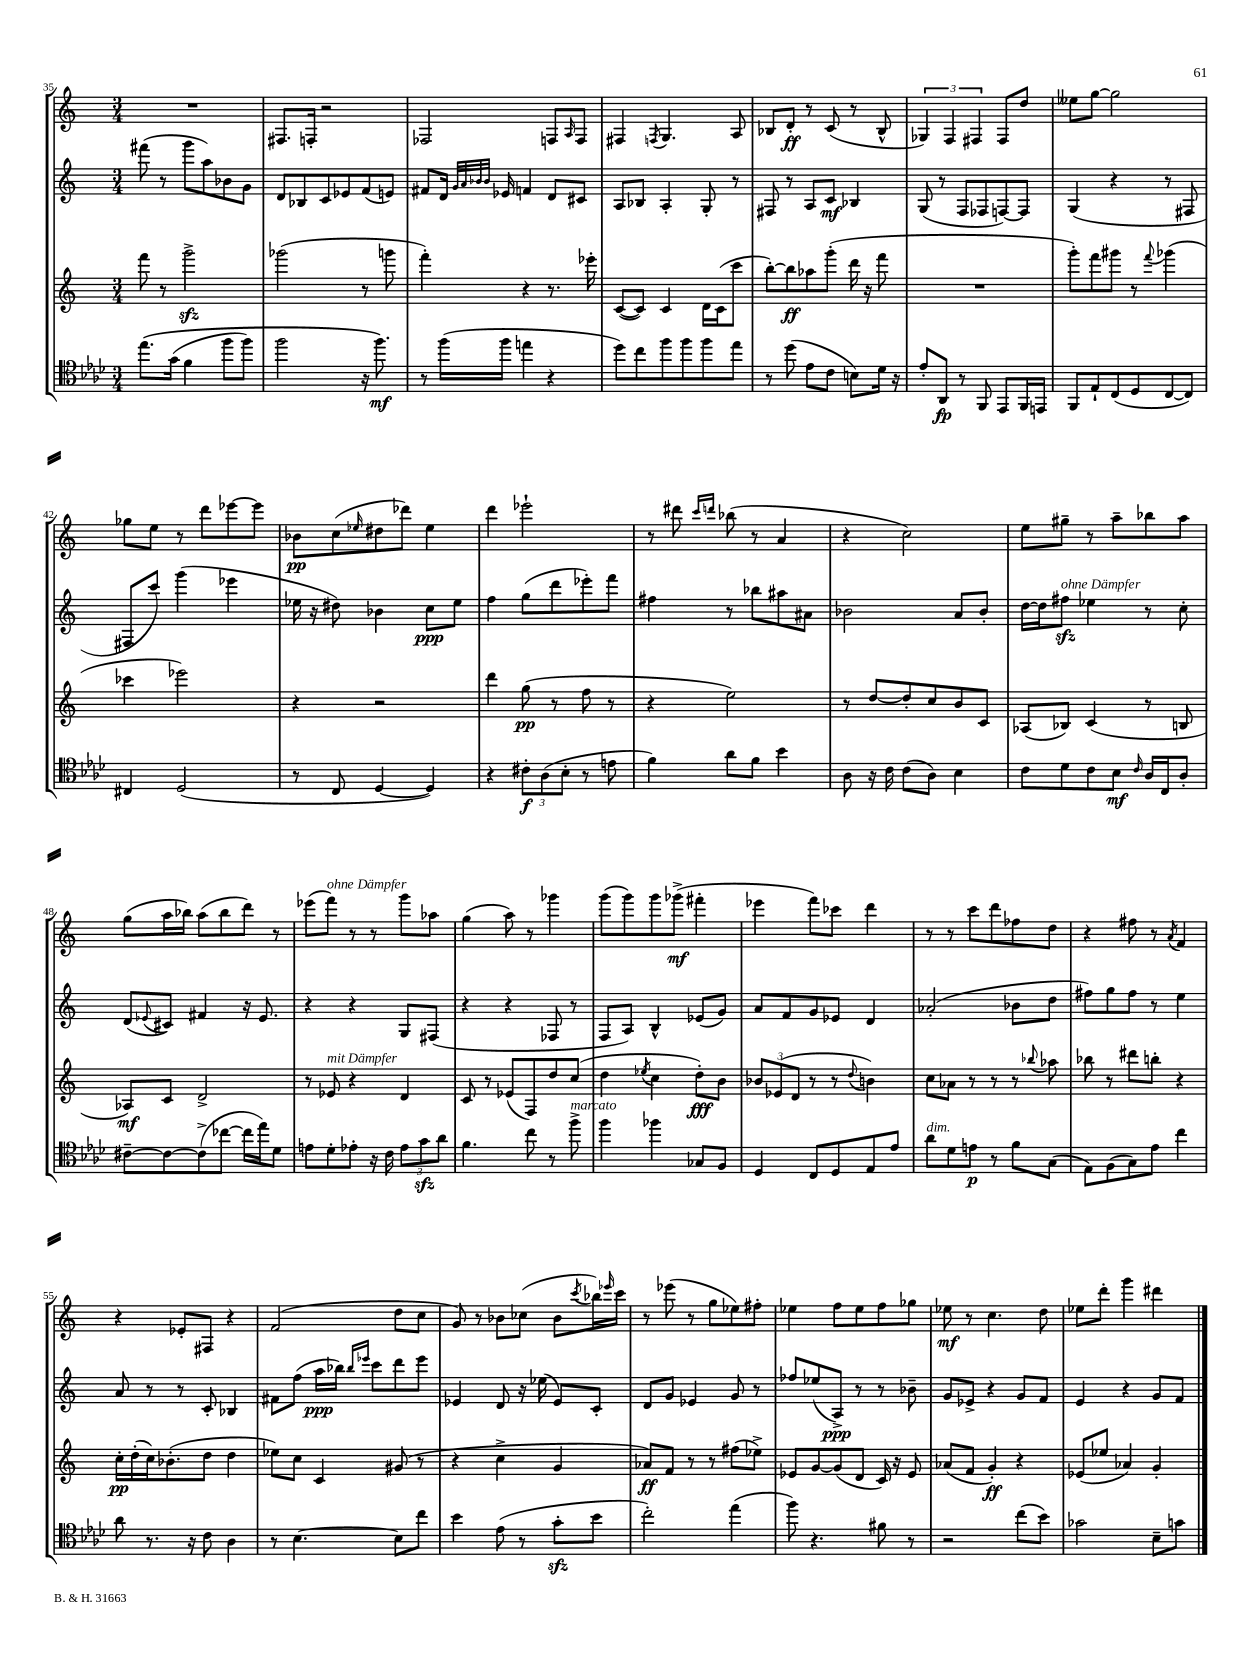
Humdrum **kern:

**kern	**kern	**kern	**kern
*staff4	*staff3	*staff2	*staff1
*clefC4	*clefG2	*clefG2	*clefG2
*k[b-e-a-d-]	*k[]	*k[]	*k[]
*M3/4	*M3/4	*M3/4	*M3/4
&(8.ee-	8fff	(8fff#	2.r
.	8r	8r	.
(16g	.	.	.
4f	2ggg^	8ggg	.
.	.	8aa)	.
8ff	.	8b-	.
8ff)	.	8g	.
=	=	=	=
2ff	(2ggg-	8d	8.F#
.	.	8B-	.
.	.	.	16F'
.	.	8c	2r
.	.	8e-	.
16r	8r	(8f	.
8.ff&)	.	.	.
.	8ggg	8e)	.
=	=	=	=
8r	4fff')	8f#	2F-
(16ff	.	16d	.
.	.	32qqg	.
.	.	32qqa	.
.	.	32qqb-	.
.	.	32qqb-	.
16ff	.	16e-	.
4ee	4r	4f	.
4r	8.r	8d	8F
.	.	.	16qqA
.	.	8c#	8F
.	16eee-'	.	.
=	=	=	=
8dd-)	([8c	8A	4F#
8cc	8c])	8B-	.
.	.	.	8qF
8ff	4c	4A'	4.G
8ff	.	.	.
8ff	16d	8G'	.
.	(16c	.	.
8ee-	8ccc	8r	8A
=	=	=	=
8r	[8bb')	8F#	8B-
(8dd-	8bb]	8r	8d'
8e-	8aa-	8A	8r
8c	(8ggg'	8c	(8c
8B)	16ddd	4B-	8r
.	16r	.	.
16d-	8fff	.	8B-^^
16r	.	.	.
=	=	=	=
8e-'	2.r	(8G	6G-)
8AA-	.	8r	.
.	.	.	6F
8r	.	8F	.
.	.	.	6F#
8FF	.	8F-	.
8EE-	.	[8F)	8F#
16FF	.	8F]	8dd
16EE	.	.	.
=	=	=	=
8FF	8ggg')	(4G	8ee--
8E-`	8fff	.	[8gg
(8C	8ggg#	4r	2gg]
8D-	8r	.	.
.	8qqfff	.	.
[8C	(4ggg-	8r	.
8C])	.	8F#	.
=	=	=	=
4C#	4ccc-	8F#	8gg-
.	.	8ccc)	8ee
(2D-	2eee-)	(4ggg	8r
.	.	.	8ddd
.	.	4eee-	[8eee-
.	.	.	8eee-]
=	=	=	=
8r	4r	16ee-	8b-
.	.	16r	.
8C	.	8dd#)	(8cc
.	.	.	16qqee-
[4D-	2r	4b-	8dd#
.	.	.	8ddd-)
4D-])	.	8cc	4ee-
.	.	8ee-	.
=	=	=	=
4r	4ddd	4ff	4ddd
12c#'	(8gg	(8gg	2eee-`
(12A-	.	.	.
.	8r	8ddd	.
12B-'	.	.	.
8r	8ff	8eee-')	.
8e	8r	8fff	.
=	=	=	=
4f)	4r	4ff#	8r
.	.	.	8ddd#
.	.	.	16qqccc
.	.	.	16qqddd
8a-	2ee)	8r	(8bb-
8f	.	8bb-	8r
4b-	.	8aa#	4a
.	.	8a#	.
=	=	=	=
8A-	8r	2b-	4r
16r	[8dd	.	.
16c	.	.	.
(8c	8dd']	.	2cc)
8A-)	8cc	.	.
4B-	8b	8a	.
.	8c	8b-'	.
=	=	=	=
8c	(8A-	[16dd	8ee
.	.	16dd]	.
8d-	8B-)	8ff#	8gg#~
8c	(4c	4ee-	8r
8B-	.	.	8aa~
16qqc	.	.	.
16A-	8r	8r	8bb-
16C	.	.	.
8A-'	8B	8cc'	8aa
=	=	=	=
[8c#~	8A-)	(8d	(8gg
.	.	8qqe-	.
8c#_	8c	8c#)	16aa
.	.	.	16bb-)
(8c#^]	2d^	4f#	(8aa
[8cc-	.	.	8bb-
16cc-]	.	16r	8ddd)
16ee-)	.	8.e-	.
8d-	.	.	8r
=	=	=	=
8e	8r	4r	(8eee-
8d-'	8e-	.	8fff)
8e-'	4r	4r	8r
16r	.	.	8r
16c	.	.	.
12e-	4d	8G	8ggg
12g	.	.	.
.	.	(8F#	8aa-
12a-	.	.	.
=	=	=	=
4.f	8c	4r	(4gg
.	8r	.	.
.	(8e-	4r	8aa)
8cc	8F)	.	8r
8r	8dd	8F-	4ggg-
8ff^	(8cc	8r	.
=	=	=	=
4ff	4dd	8F	(8ggg
.	.	8A)	8ggg)
.	8qee-	.	.
4ff-	4cc	4B^^	8ggg
.	.	.	(8ggg-^
8G-	8dd')	(8e-	4fff#'
8F	8b	8g)	.
=	=	=	=
4D-	12b-	8a	4eee-
.	(12e-	.	.
.	.	8f	.
.	12d	.	.
8C	8r	8g	8fff)
8D-	8r	8e-	8ccc-
.	8qqdd	.	.
8E-	4b)	4d	4ddd
8e-	.	.	.
=	=	=	=
8a-	8cc	(2a-'	8r
8d-	8a-	.	8r
8e	8r	.	8ccc
8r	8r	.	8ddd
8f	8r	8b-	8ff-
.	8qqbb-	.	.
(8G	8aa-	8dd	8dd
=	=	=	=
8E-)	8bb-	8ff#)	4r
(8F	8r	8gg	.
8G)	8ddd#	8ff#	8ff#
8e-	8bb'	8r	8r
.	.	.	8qa
4cc	4r	4ee	4f
=	=	=	=
8a-	16cc'	8a	4r
.	(16dd'	.	.
8.r	16cc)	8r	.
.	(8.b-'	.	.
.	.	8r	8e-'
16r	.	.	.
8c	8dd	8c'	8F#
4A-	4dd	4B-	4r
=	=	=	=
8r	8ee-)	8f#	(2f
[4.B-	8cc	(8ff	.
.	4c	16aa	.
.	.	16bb-)	.
.	.	16qqbb-	.
.	.	16qqeee-	.
.	.	8ccc	.
8B-]	(8g#	8ddd	8dd
8cc	8r	8eee-	8cc
=	=	=	=
4b-	4r	4e-	8g)
.	.	.	8r
(8e-	4cc^	8d	8b-
8r	.	16r	(8cc-
.	.	(16ee-	.
8g'	4g	8e-)	8b-
.	.	.	8qccc
8b-	.	8c'	16bb-)
.	.	.	16qqeee-
.	.	.	16ccc
=	=	=	=
2cc')	8a-)	8d	8r
.	8f	8g	(8eee-
.	8r	4e-	8r
.	8r	.	8gg
(4ee-	(8ff#	8g	8ee-)
.	8ee-^)	8r	8ff#'
=	=	=	=
8ff)	8e-	8ff-	4ee-
4.r	[8g	(8ee-	.
.	(8g]	8A^)	8ff
.	8d	8r	8ee-
8f#	16c)	8r	8ff
.	16r	.	.
8r	8e-	8b-~	8gg-
=	=	=	=
2r	(8a-	8g	8ee-
.	8f	8e-^	8r
.	4g')	4r	4.cc
(8cc	4r	8g	.
8b-)	.	8f	8dd
=	=	=	=
2g-	(8e-	4e	8ee-
.	8ee-	.	8ddd'
.	4a-)	4r	4ggg
8B-~	4g'	8g	4ddd#
8g	.	8f	.
==	==	==	==
*-	*-	*-	*-
